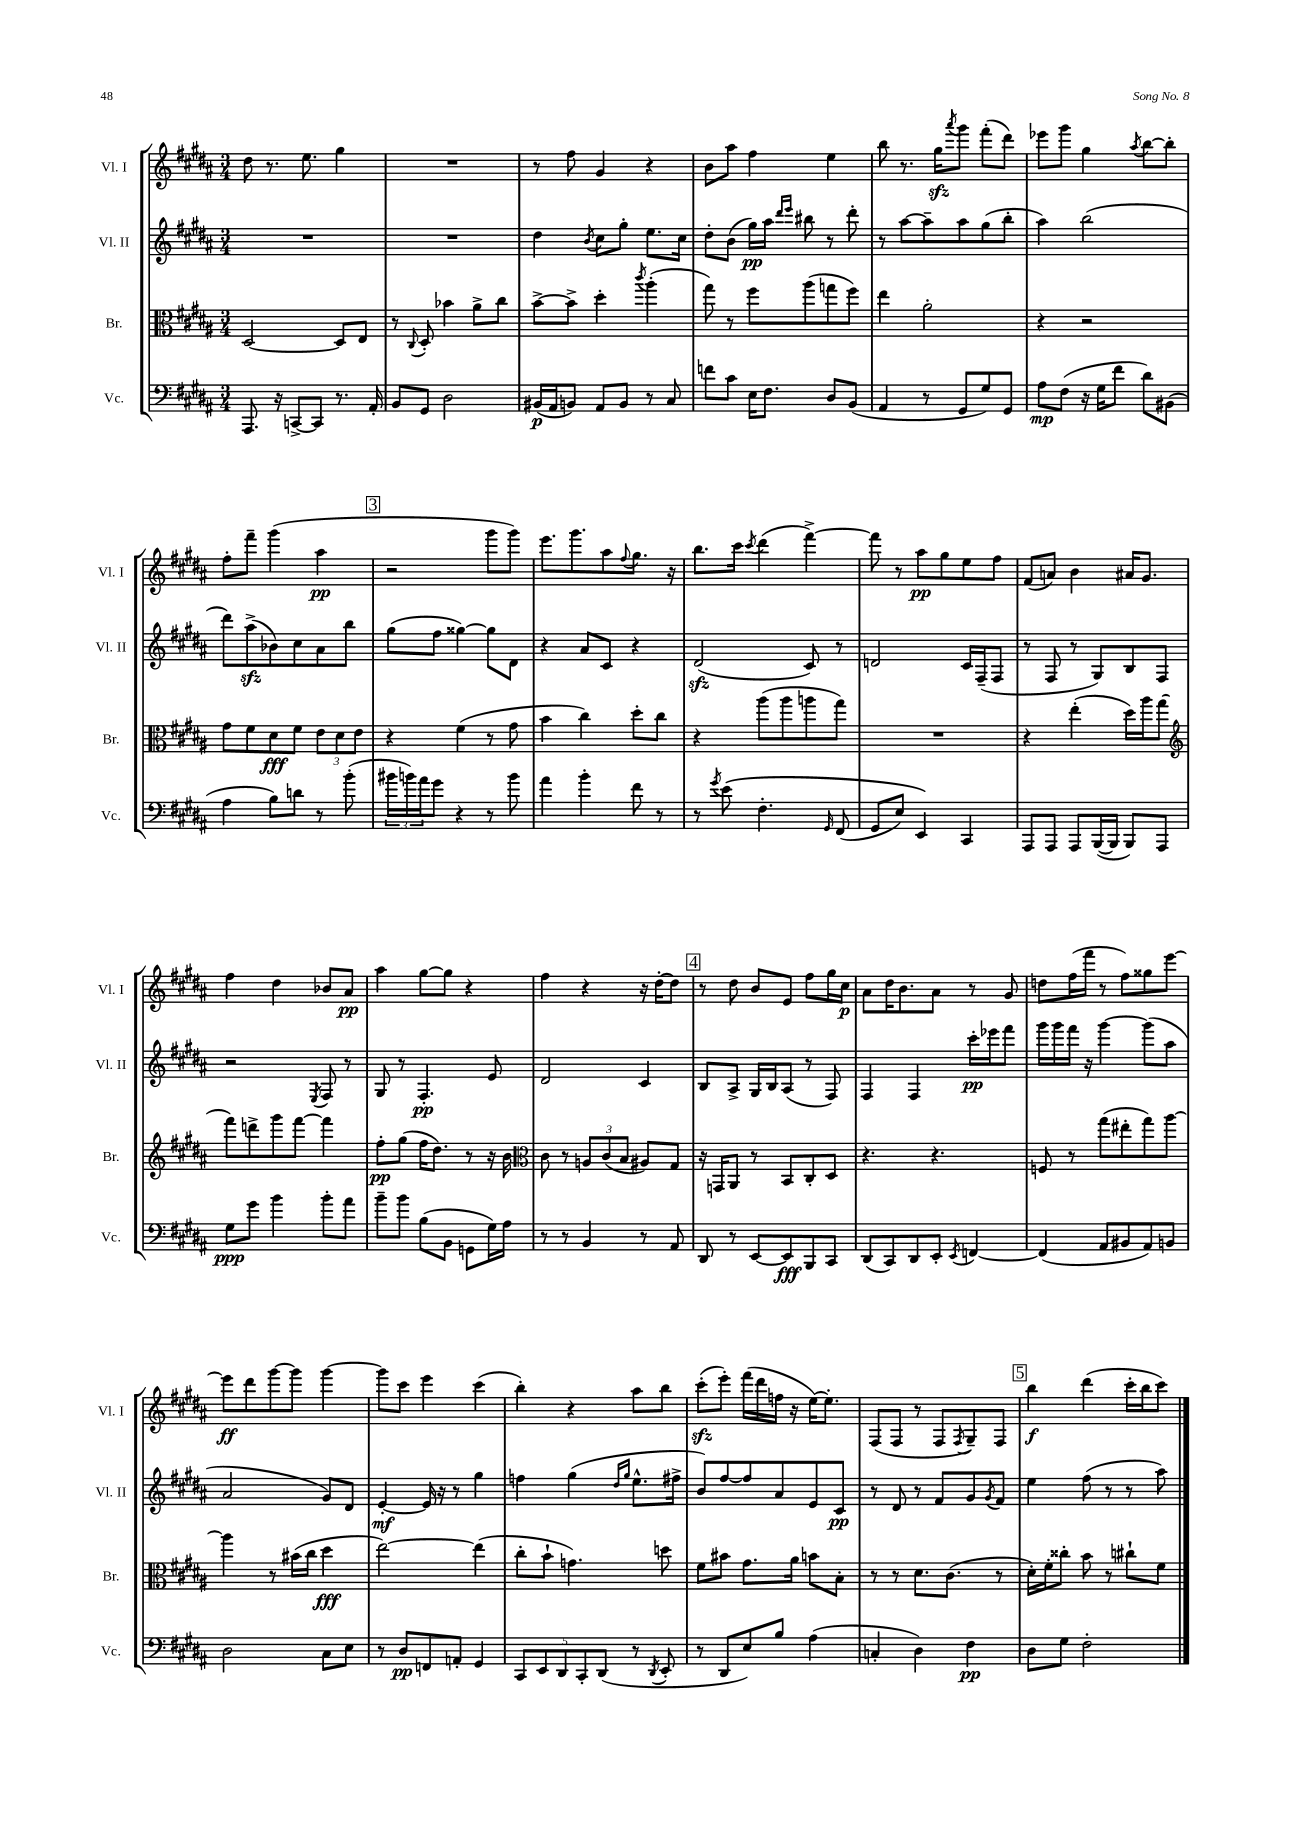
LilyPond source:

<<
\new StaffGroup <<
\new Staff = "s0" \with { instrumentName = "Vl. I" shortInstrumentName = "Vl. I" } {
    \clef treble \key b \major \numericTimeSignature \time 3/4
    dis''8 r8. e''8. gis''4 |
    R2. |
    r8 fis''8 gis'4 r4 |
    b'8 ais''8 fis''4 e''4 |
    b''8 r8. gis''16\sfz \acciaccatura { ais'''8 } gis'''8 fis'''8-.( dis'''8) |
    ees'''8 gis'''8 gis''4 \acciaccatura { ais''8 } b''8~ b''8-. |
    fis''8-. fis'''8-- gis'''4( ais''4\pp |
    \mark \markup { \box "3" } r2 gis'''8 gis'''8) |
    e'''8. gis'''8. ais''8 \appoggiatura { fis''8 } gis''8. r16 |
    b''8. cis'''16 \acciaccatura { cis'''8 } dis'''4( fis'''4~->) |
    fis'''8 r8 ais''8\pp gis''8 e''8 fis''8 |
    fis'8( a'8) b'4 ais'16 gis'8. |
    fis''4 dis''4 bes'8 ais'8\pp |
    ais''4 gis''8~ gis''8 r4 |
    fis''4 r4 r16 dis''16~-. dis''8 |
    \mark \markup { \box "4" } r8 dis''8 b'8 e'8 fis''8 gis''16 cis''16\p |
    ais'8 dis''16 b'8. ais'8 r8 gis'8 |
    d''8 fis''16( fis'''16 r8 fis''8) gisis''8 e'''8~ |
    e'''8\ff dis'''8 gis'''8~ gis'''8 gis'''4~ |
    gis'''8 cis'''8 e'''4 cis'''4( |
    b''4-.) r4 ais''8 b''8 |
    cis'''8-.\sfz( e'''8-.) fis'''16( dis'''16 f''16 r16 e''16~) e''8.-. |
    fis8( fis8 r8 fis8 \acciaccatura { fis8 } gis8--) fis8 |
    \mark \markup { \box "5" } b''4\f dis'''4( cis'''16-. b''16 cis'''8) \bar "|." |
}
\new Staff = "s1" \with { instrumentName = "Vl. II" shortInstrumentName = "Vl. II" } {
    \clef treble \key b \major \numericTimeSignature \time 3/4
    R2. |
    R2. |
    dis''4 \acciaccatura { b'8 } cis''8 gis''8-. e''8. cis''16 |
    dis''8-. b'8( gis''16\pp) ais''16 \grace { dis'''16 e'''16 } bis''8 r8 dis'''8-. |
    r8 ais''8~ ais''8-- ais''8 gis''8( b''8-. |
    ais''4) b''2( |
    dis'''8) ais''8->\sfz( bes'8) cis''8 ais'8 b''8 |
    \mark \markup { \box "3" } gis''8( fis''8 gisis''4~) gisis''8 dis'8 |
    r4 ais'8 cis'8 r4 |
    dis'2\sfz( cis'8) r8 |
    d'2 cis'16 fis16--( fis8 |
    r8 fis8 r8 gis8) b8 fis8 |
    r2 \acciaccatura { e8 } fis8 r8 |
    gis8 r8 fis4.-.\pp e'8 |
    dis'2 cis'4 |
    \mark \markup { \box "4" } b8 ais8-> gis16 b16 ais8( r8 fis8) |
    fis4 fis4 cis'''16-.\pp ees'''16 fis'''8 |
    gis'''16 gis'''16 fis'''16 r16 gis'''4~ gis'''8( ais''8 |
    ais'2 gis'8) dis'8 |
    e'4~-.\mf e'16 r16 r8 gis''4 |
    f''4 gis''4( \grace { dis''16 gis''16 } e''8.-^ fis''16-> |
    b'8) fis''8~ fis''8 ais'8 e'8 cis'8\pp |
    r8 dis'8 r8 fis'8 gis'8 \acciaccatura { gis'8 } fis'8 |
    \mark \markup { \box "5" } e''4 fis''8( r8 r8 ais''8) \bar "|." |
}
\new Staff = "s2" \with { instrumentName = "Br." shortInstrumentName = "Br." } {
    \clef alto \key b \major \numericTimeSignature \time 3/4
    dis2~ dis8 e8 |
    r8 \appoggiatura { cis8 } dis8-. bes'4 ais'8-> cis''8 |
    b'8~-> b'8-> dis''4-. \acciaccatura { cis'''8 } ais''4-.( |
    gis''8) r8 fis''8 ais''8( g''8 fis''8) |
    e''4 ais'2-. |
    r4 r2 |
    gis'8 fis'8 dis'8\fff fis'8 \tuplet 3/2 { e'8 dis'8 e'8 } |
    \mark \markup { \box "3" } r4 fis'4( r8 gis'8 |
    b'4 cis''4) dis''8-. cis''8 |
    r4 ais''8( ais''8 a''8 gis''8) |
    R2. |
    r4 e''4-.( dis''16) ais''16 gis''8( |
    \clef treble fis'''8) d'''8-> gis'''8 fis'''8~ fis'''4 |
    fis''8-.\pp gis''8( fis''16 dis''8.) r8 r16 b'16 |
    \clef alto cis'8 r8 \tuplet 3/2 { a8 cis'8( b8 } ais8) gis8 |
    \mark \markup { \box "4" } r16 g,16 ais,8 r8 b,8 cis8-. dis8 |
    r4. r4. |
    f8 r8 gis''8( eis''8-. gis''8) ais''8~ |
    ais''4 r8 bis'16( cis''16 dis''4\fff |
    e''2~) e''4( |
    cis''8-. b'8-! g'4.) d''8 |
    fis'8 bis'8 gis'8. ais'16 b'8 b8-. |
    r8 r8 dis'8. cis'8.( r8 |
    \mark \markup { \box "5" } dis'16-.) fis'16-. cisis''8-. b'8 r8 cis''8-! fis'8 \bar "|." |
}
\new Staff = "s3" \with { instrumentName = "Vc." shortInstrumentName = "Vc." } {
    \clef bass \key b \major \numericTimeSignature \time 3/4
    ais,,8. r16 c,8~-> c,8 r8. ais,16-. |
    b,8 gis,8 dis2 |
    bis,16\p( ais,16 b,8) ais,8 b,8 r8 cis8 |
    f'8 cis'8 e16 fis8. dis8 b,8( |
    ais,4 r8 gis,8 gis8) gis,8 |
    ais8\mp fis8( r16 gis16 fis'8 dis'8) bis,8( |
    ais4 b8) d'8 r8 b'8-.( |
    \mark \markup { \box "3" } \tuplet 3/2 { bis'16 b'16) ais'16 } gis'8 r4 r8 b'8 |
    ais'4 b'4-. fis'8 r8 |
    r8 \acciaccatura { gis'8 } e'8\( fis4.-. \grace { gis,16 } fis,8( |
    gis,8 e8) e,4\) cis,4 |
    ais,,8 ais,,8 ais,,8 b,,16~( b,,16 b,,8) ais,,8 |
    gis8\ppp gis'8 b'4 b'8-. ais'8 |
    b'8-- b'8 b8( b,8 g,8 gis16) ais16 |
    r8 r8 b,4 r8 ais,8 |
    \mark \markup { \box "4" } dis,8 r8 e,8~ e,8\fff b,,8 cis,8 |
    dis,8( cis,8) dis,8 e,8-. \acciaccatura { e,8 } f,4~ |
    f,4( ais,8 bis,8 ais,8) b,8 |
    dis2 cis8 e8 |
    r8 dis8\pp f,8 a,8-. gis,4 |
    \tuplet 5/4 { cis,8 e,8 dis,8 cis,8-. dis,8( } r8 \acciaccatura { dis,8 } e,8-. |
    r8 dis,8 e8) b8 ais4( |
    c4-. dis4) fis4\pp |
    \mark \markup { \box "5" } dis8 gis8 fis2-. \bar "|." |
}
>>
>>
\layout { \context { \Score \remove "Bar_number_engraver" } }
